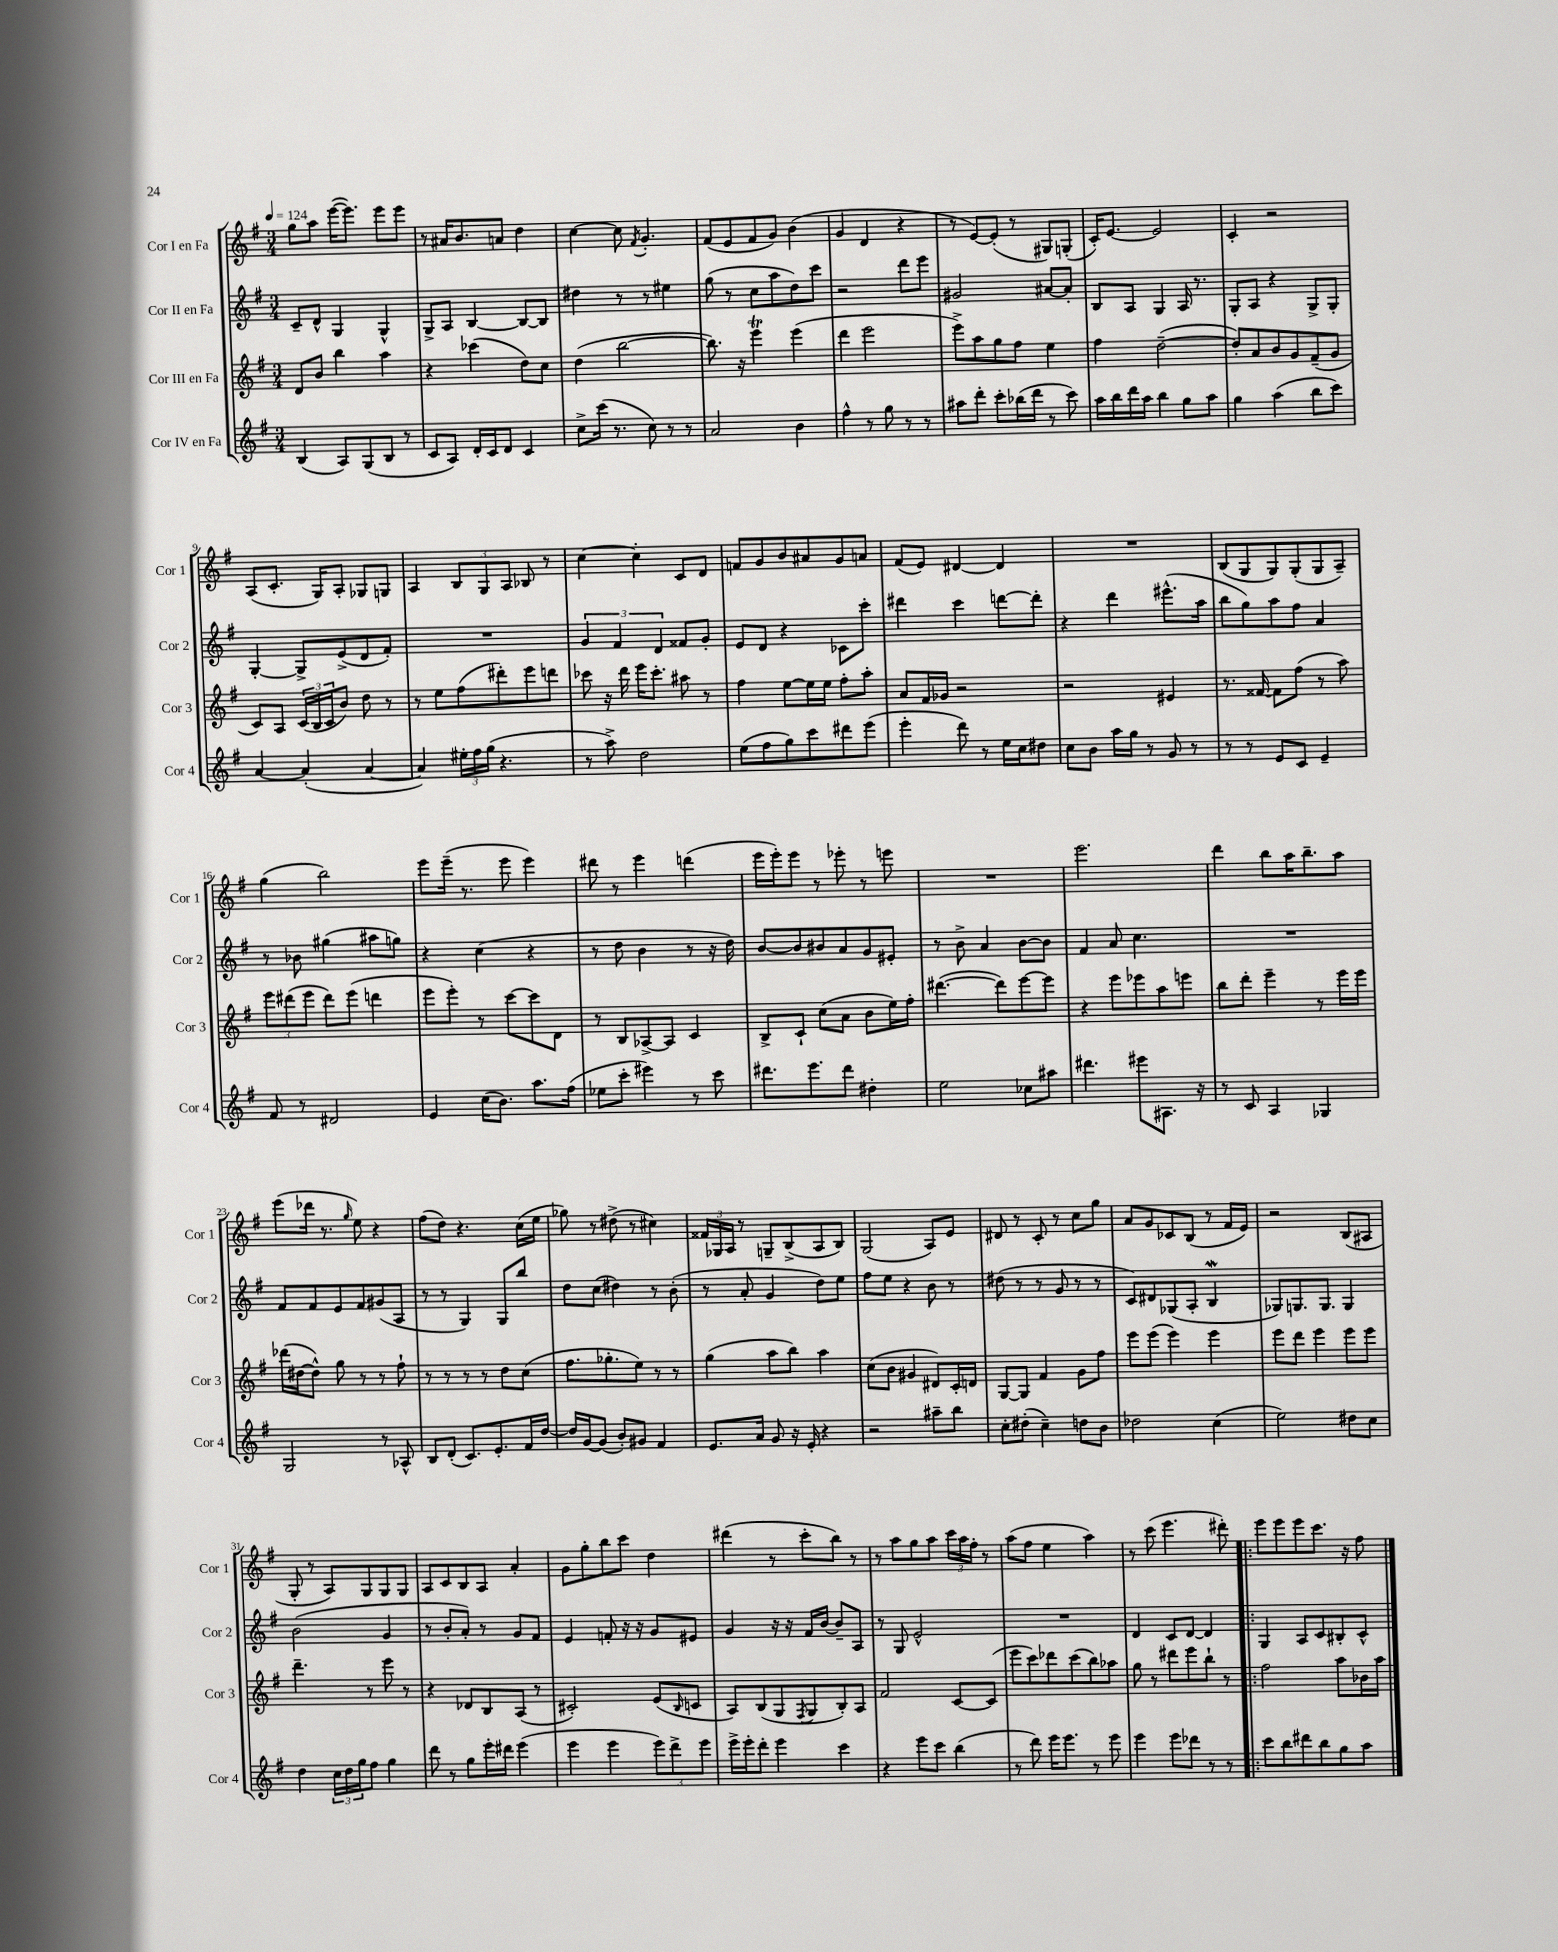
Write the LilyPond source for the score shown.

<<
\new StaffGroup <<
\new Staff = "s0" \with { instrumentName = "Cor I en Fa" shortInstrumentName = "Cor 1" } {
    \clef treble \key g \major \numericTimeSignature \time 3/4 \tempo 4 = 124
    g''8 a''8 e'''16~( e'''8.) e'''8 e'''8 |
    r8 ais'16 b'8. a'8 d''4 |
    c''4~ c''8 \acciaccatura { fis'8 } g'4.-. |
    fis'8( e'8 fis'8 g'8) b'4( |
    g'4 d'4 r4 |
    r8 e'8~) e'8-.( r8 gis8) g8-.( |
    c'16-.) e'8.~ e'2 |
    c'4-. r2 |
    a8( c'8.-. g16) a8-. ges8 g8 |
    a4 \tuplet 3/2 { b8 g8 a8 } bes8 r8 |
    c''4~ c''4-. c'8 d'8 |
    f'8 g'8 b'8 ais'8 g'8 a'8 |
    fis'8( e'8) dis'4~ dis'4 |
    R2. |
    b8( g8 g8) g8-.( g8 a8--) |
    g''4( b''2) |
    e'''8 e'''16--( r8. e'''8 e'''4) |
    dis'''8 r8 e'''4 d'''4( |
    e'''16 e'''16-.) e'''8 r8 ees'''8-. r8 e'''8 |
    R2. |
    e'''2. |
    d'''4 b''8 a''16 b''8.-- a''8 |
    e'''8( des'''16 r8. \grace { g''16 } e''8) r4 |
    fis''8( d''8) r4. c''16( e''16 |
    ges''8) r8 dis''8->( r8 cis''4) |
    \tuplet 3/2 { fisis'16 ges16 a16 } r8 g8-- b8->( a8 b8) |
    g2( a8) e'8 |
    dis'8 r8 c'8-. r8 c''8 g''8 |
    a'8 g'8 ces'8 b8( r8 fis'16 e'16) |
    r2 b8( ais8 |
    g8-. r8 a8) g8 g8 g8 |
    a8 c'8 b8 a8 a'4-. |
    g'8 g''8-. b''8 c'''8 d''4 |
    dis'''4( r8 c'''8-. b''8) r8 |
    r8 a''8 g''8 a''8 \tuplet 3/2 { c'''16 a''16 fis''16-. } r8 |
    a''8( fis''8 e''4 a''4) |
    r8 c'''8( e'''4. dis'''8-.) |
    \bar ".|:" e'''8 e'''8 e'''8 c'''8. r16 fis''8 \bar "|." |
}
\new Staff = "s1" \with { instrumentName = "Cor II en Fa" shortInstrumentName = "Cor 2" } {
    \clef treble \key g \major \numericTimeSignature \time 3/4
    c'8-- d'8-^ g4 g4-^ |
    g8-> a8 b4~ b8~ b8 |
    dis''4 r8 r8 eis''4 |
    g''8( r8 c''8 a''8 d''8) c'''8 |
    r2 d'''8 e'''8 |
    gis'2 ais'8~ ais'8-. |
    b8 a8 g4 a16 r8. |
    g8-. a8 r4 g8-> g8-. |
    g4~-. g8-> e'8->( d'8 fis'8-.) |
    R2. |
    \tuplet 3/2 { g'4 fis'4 d'4 } fisis'8 g'8-. |
    e'8 d'8 r4 ces'8 c'''8-. |
    dis'''4 c'''4 d'''8~ d'''8-. |
    r4 d'''4 eis'''8.-^( a''16 |
    b''8 g''8) a''8 fis''8 a'4 |
    r8 bes'8 gis''4( ais''8 g''8) |
    r4 c''4( r4 |
    r8 d''8 b'4 r8 r16 d''16) |
    b'8~ b'8 bis'8 a'8 g'8 eis'8-. |
    r8 b'8-> a'4 b'8~ b'8 |
    fis'4 a'8 c''4. |
    R2. |
    fis'8 fis'8 e'8 fis'8 gis'8( a8 |
    r8 r8 g4) g8 b''8 |
    d''8 c''8( dis''4) r8 b'8-.( |
    r8 a'8-. g'4 d''8) e''8 |
    fis''8 e''8 r4 b'8 r8 |
    dis''8( r8 r8 g'8 r8 r8 |
    c'8) dis'8 ges8( a8-. b4\mordent |
    ges8) g8. g8. g4 |
    b'2( g'4 |
    r8 b'8-. a'8-.) r8 g'8 fis'8 |
    e'4 f'8-. r16 r16 g'8 eis'8 |
    g'4 r16 r16 fis'16 b'16~ b'8-- a8 |
    r8 g8 e'2-^ |
    R2. |
    d'4 c'8 d'8~ d'4 |
    \bar ".|:" g4 a8 c'8 bis8-. c'8-^ \bar "|." |
}
\new Staff = "s2" \with { instrumentName = "Cor III en Fa" shortInstrumentName = "Cor 3" } {
    \clef treble \key g \major \numericTimeSignature \time 3/4
    d'8 b'8 b''4 a''4 |
    r4 ces'''4( d''8) c''8 |
    d''4( b''2~ |
    b''8.) r16 e'''4\trill e'''4( |
    d'''4 e'''2 |
    e'''8->) a''8 g''8 fis''8 e''4 |
    fis''4 d''2~--( |
    d''8-.) a'8 b'8 g'8 fis'8--( g'8 |
    c'8) a8 \tuplet 3/2 { c'16( b16 c'16 } b'8) d''8 r8 |
    r8 e''8 fis''8( dis'''8-.) e'''8 d'''8 |
    ces'''8 r16 d'''16 e'''16 ces'''8.-. ais''8 r8 |
    fis''4 e''8~ e''16 e''16 fis''8-. a''8-. |
    a'8 fis'16 ges'16 r2 |
    r2 eis'4 |
    r8. fisis'16~ fisis'8 fis''8( r8 a''8) |
    \tuplet 3/2 { e'''8 dis'''8( e'''8 } dis'''8) e'''8( d'''4 |
    e'''8 e'''8-.) r8 c'''8~ c'''8 d'8 |
    r8 b8 aes8~-> aes8 c'4 |
    b8-> c'8-! c''8( a'8 b'8 e''16) fis''16-. |
    dis'''4.~( dis'''8) e'''8~ e'''8 |
    r4 e'''8 ees'''8 a''8 e'''8 |
    b''8 d'''8-. e'''4-- r8 e'''16 e'''16 |
    des'''16( dis''16~ dis''8-^) g''8 r8 r8 fis''8-! |
    r8 r8 r8 r8 d''8 c''8( |
    fis''8. ges''8.-. e''8) r8 r8 |
    g''4( a''8 b''8) a''4 |
    c''8( b'8 gis'4 dis'8) c'16-. d'16 |
    g8~ g8 fis'4 g'8 fis''8 |
    e'''8 e'''8( e'''4) e'''4 |
    e'''8 d'''8 e'''4 e'''8 e'''8 |
    d'''4.-- r8 e'''8 r8 |
    r4 des'8 b8 a8( r8 |
    cis'2-.) e'8( \grace { b16 } c'8 |
    a8) b8( g8 \acciaccatura { fis8 } g8 b8-.) a8 |
    fis'2 c'8~ c'8( |
    e'''8 c'''8) des'''8 c'''8( b''8) aes''8 |
    g''8 r8 dis'''8 e'''8 b''8-! r8 |
    \bar ".|:" fis''2 a''8 bes'16 a''16 \bar "|." |
}
\new Staff = "s3" \with { instrumentName = "Cor IV en Fa" shortInstrumentName = "Cor 4" } {
    \clef treble \key g \major \numericTimeSignature \time 3/4
    b4( a8) g8( b8 r8 |
    c'8 a8) d'16-. c'16 d'8 c'4 |
    c''8-> c'''16( r8. c''8) r8 r8 |
    a'2 b'4 |
    fis''4-^ r8 g''8 r8 r8 |
    ais''8 d'''8-. c'''8-. bes''16( d'''16 r8 c'''8) |
    a''16 b''16 d'''16 a''16 b''4 g''8 a''8 |
    g''4 a''4( b''8 c'''8) |
    a'4~ a'4-.( a'4~ |
    a'4) \tuplet 3/2 { eis''16-. fis''16 g''16( } r4. |
    r8 a''8->) d''2 |
    e''8( fis''8 g''8) c'''8 dis'''8 e'''8( |
    e'''4-. d'''8) r8 e''16 c''16 dis''8 |
    c''8 b'8 a''16 g''16 r8 g'8 r8 |
    r8 r8 e'8 c'8 e'4-- |
    fis'8 r8 dis'2 |
    e'4 c''16( b'8.) a''8. fis''16( |
    ees''8 c'''8-. eis'''4) r8 c'''8 |
    dis'''8. e'''8. dis'''8 dis''4-. |
    e''2 ces''8 ais''8 |
    dis'''4. eis'''8 ais8. r16 |
    r8 c'8 a4 ges4 |
    g2 r8 aes8-^ |
    b8 d'8-.( c'8.) e'8.-. fis'16 d''16~ |
    d''16 g'16~ g'8( b'8-.) gis'8 fis'4 |
    e'8. a'16 g'8 r16 e'16-. r4 |
    r2 ais''8-- b''8 |
    c''8-. dis''8-.( c''4--) d''8 b'8 |
    des''2 c''4( |
    e''2) dis''8 c''8 |
    d''4 \tuplet 3/2 { c''16 d''16 g''16 } fis''8 g''4 |
    d'''8 r8 g''8 e'''16-. dis'''16 e'''4( |
    e'''4 e'''4 \tuplet 3/2 { e'''8) d'''8-> e'''8 } |
    e'''16-> e'''16-. d'''8-. e'''4 c'''4 |
    r4 e'''8 c'''8 b''4( |
    r8 d'''8) e'''16 e'''8. r8 e'''8 |
    e'''4 e'''8 des'''8 r8 r8 |
    \bar ".|:" c'''8 b''8 dis'''8 b''8 g''8 a''8 \bar "|." |
}
>>
>>
